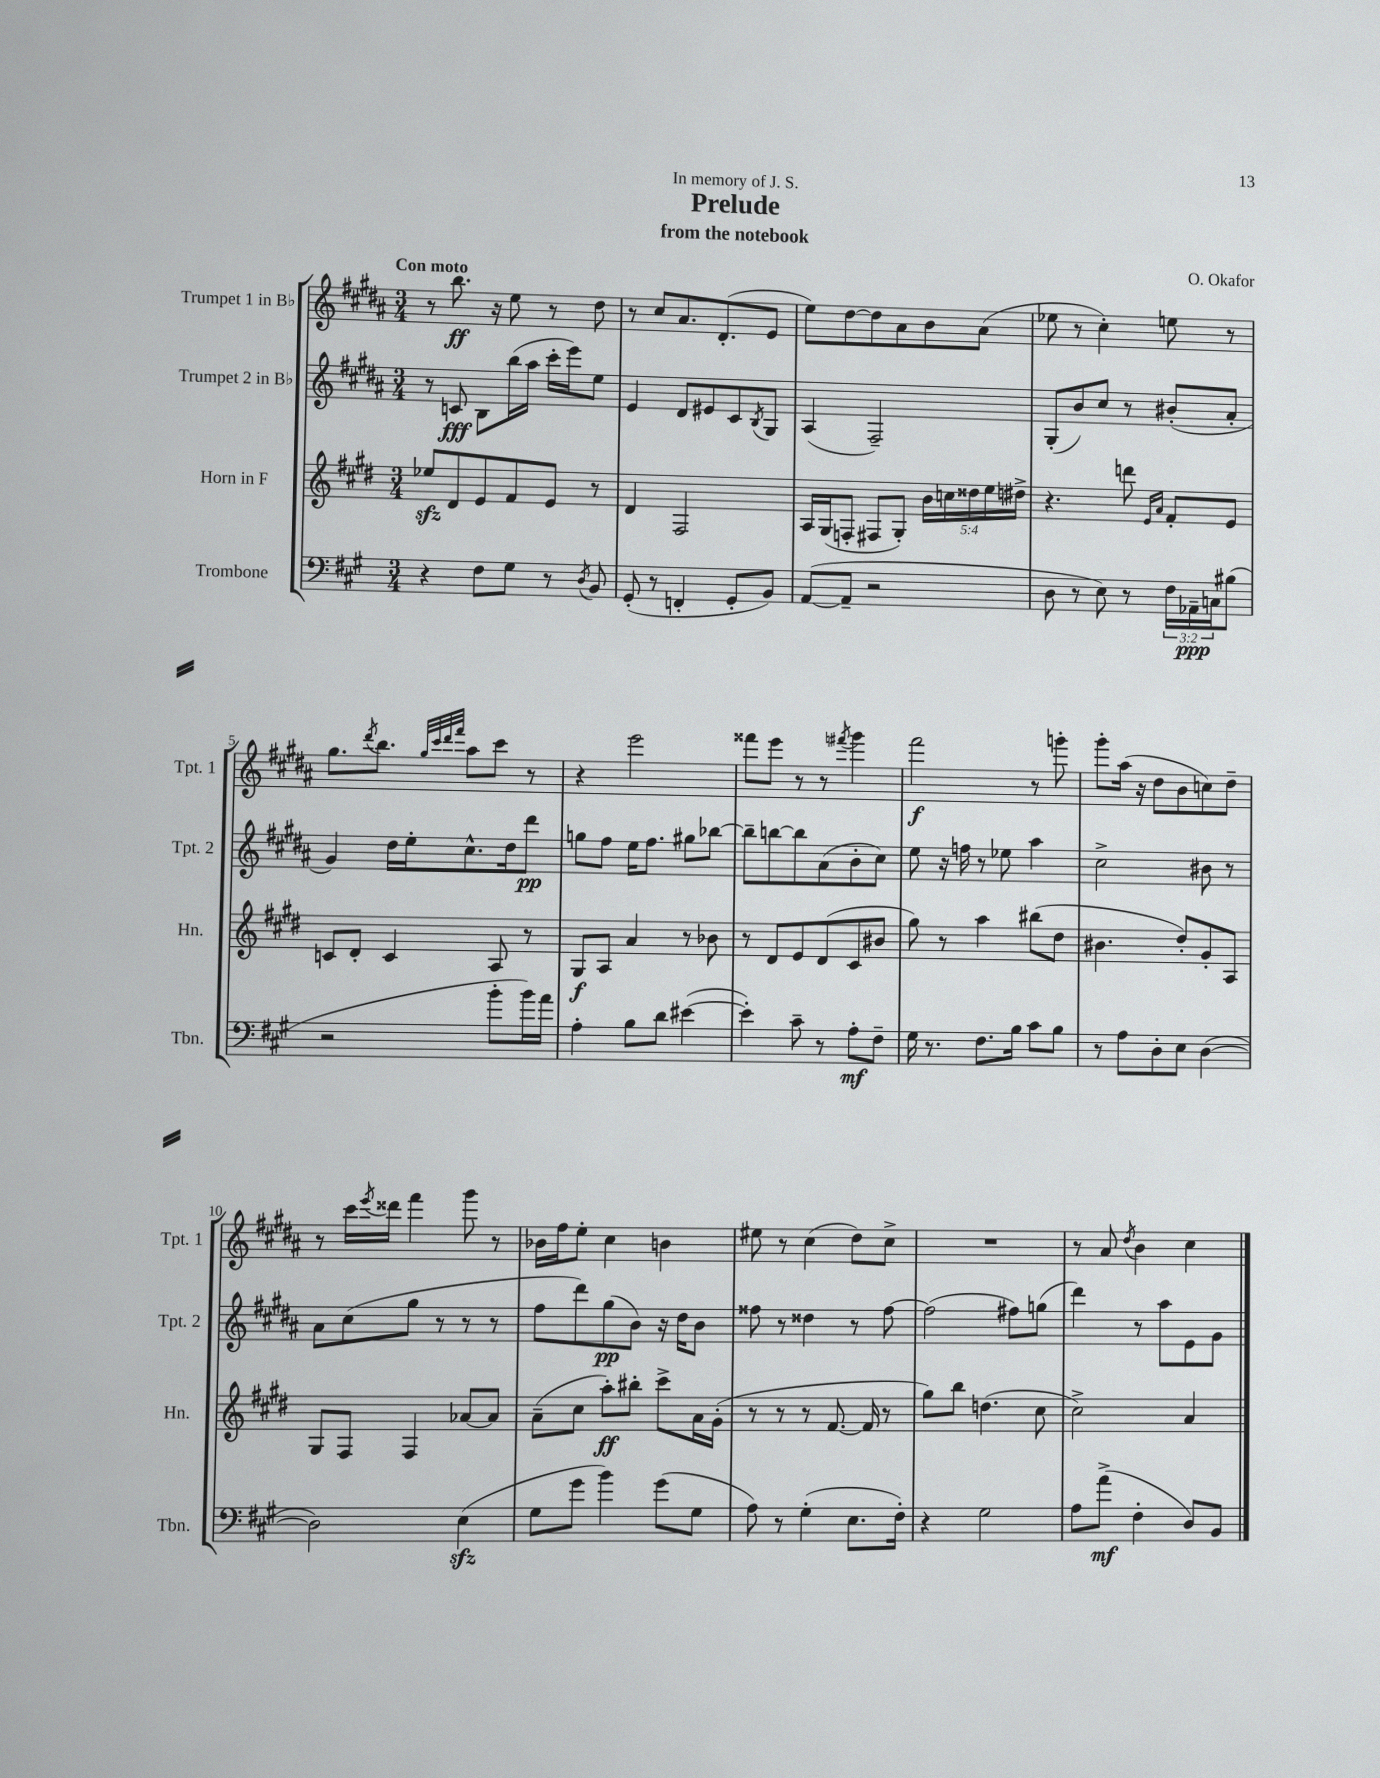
\header { title = "Prelude" composer = "O. Okafor" subtitle = "from the notebook" dedication = "In memory of J. S." }
<<
\new StaffGroup <<
\new Staff = "s0" \with { instrumentName = "Trumpet 1 in Bb" shortInstrumentName = "Tpt. 1" } {
    \clef treble \key b \major \numericTimeSignature \time 3/4 \tempo "Con moto"
    r8 b''8.\ff r16 e''8 r8 dis''8 |
    r8 cis''8 ais'8. dis'8.-.( e'8 |
    e''8) dis''8~ dis''8 ais'8 b'8 ais'8( |
    ees''8 r8 cis''4-.) e''8 r8 |
    gis''8. \acciaccatura { dis'''8 } b''8. \grace { gis''32 cis'''32 dis'''32 fis'''32 } ais''8 cis'''8 r8 |
    r4 e'''2 |
    fisis'''8 e'''8 r8 r8 \acciaccatura { fis'''8 } gis'''4 |
    fis'''2\f r8 g'''8-. |
    gis'''8-. ais''16( r16 dis''8 b'8 c''8) dis''8-- |
    r8 cis'''16 \acciaccatura { e'''8 } disis'''16 fis'''4 gis'''8 r8 |
    bes'16 fis''16 e''8-. cis''4 b'4 |
    eis''8 r8 cis''4( dis''8) cis''8-> |
    R2. |
    r8 ais'8 \acciaccatura { dis''8 } b'4 cis''4 \bar "|." |
}
\new Staff = "s1" \with { instrumentName = "Trumpet 2 in Bb" shortInstrumentName = "Tpt. 2" } {
    \clef treble \key b \major \numericTimeSignature \time 3/4
    r8 c'8\fff b8 b''16( ais''16 cis'''16-. e'''16) e''8 |
    e'4 dis'8 eis'8 cis'8 \acciaccatura { b8 } gis8 |
    ais4( fis2--) |
    gis8-.( b'8) cis''8 r8 bis'8-.( ais'8-. |
    gis'4) dis''16 e''16-. cis''8.-^ dis''16 dis'''8\pp |
    g''8 fis''8 e''16 fis''8. gis''8 bes''8~ |
    bes''8-- b''8~ b''8 ais'8( b'8-. cis''8) |
    e''8 r16 f''16 r8 ees''8 ais''4 |
    cis''2-> bis'8 r8 |
    ais'8 cis''8( gis''8 r8 r8 r8 |
    fis''8 dis'''8) gis''8\pp( b'8) r16 dis''16 b'8 |
    fisis''8 r8 disis''4 r8 fisis''8~ |
    fisis''2( fis''8) g''8( |
    dis'''4) r8 ais''8 e'8 gis'8 \bar "|." |
}
\new Staff = "s2" \with { instrumentName = "Horn in F" shortInstrumentName = "Hn." } {
    \clef treble \key e \major \numericTimeSignature \time 3/4 \override Staff.TupletNumber.text = #tuplet-number::calc-fraction-text
    ees''8\sfz dis'8 e'8 fis'8 e'8 r8 |
    dis'4 fis2 |
    a16 gis16( f8-. fis8 gis8-.) \tuplet 5/4 { b'16 c''16 disis''16 e''16 dis''16-> } |
    r4. d'''8 \grace { e'16 a'16 } fis'8-. e'8 |
    c'8 dis'8-. c'4 a8 r8 |
    gis8\f a8 a'4 r8 bes'8 |
    r8 dis'8 e'8 dis'8( cis'8 bis'8 |
    gis''8) r8 a''4 bis''8( dis''8 |
    bis'4. dis''8-.) gis'8-. a8 |
    gis8 fis8 fis4 aes'8~ aes'8 |
    a'8--( cis''8 a''8-.\ff) bis''8-. cis'''8-> a'16 gis'16-.( |
    r8 r8 r8 fis'8.~ fis'16 r8 |
    gis''8) b''8 d''4.( cis''8 |
    cis''2->) a'4 \bar "|." |
}
\new Staff = "s3" \with { instrumentName = "Trombone" shortInstrumentName = "Tbn." } {
    \clef bass \key a \major \numericTimeSignature \time 3/4 \override Staff.TupletNumber.text = #tuplet-number::calc-fraction-text
    r4 fis8 gis8 r8 \acciaccatura { d8 } b,8 |
    gis,8-.( r8 f,4-. gis,8-. b,8) |
    a,8~( a,8-- r2 |
    d8 r8 e8) r8 \tuplet 3/2 { fis16 aes,16--\ppp c16 } bis8( |
    r2 b'8-. b'16) a'16 |
    a4-. b8 d'8 eis'4~( |
    eis'4-.) cis'8-- r8 a8-.\mf fis8-- |
    gis16 r8. fis8. b16 cis'8 b8 |
    r8 a8 d8-. e8 d4~( |
    d2) e4\sfz( |
    gis8 gis'8 b'4) gis'8( gis8 |
    a8) r8 gis4-.( e8. fis16-.) |
    r4 gis2 |
    a8 a'8->\mf( fis4-. d8) b,8 \bar "|." |
}
>>
>>
